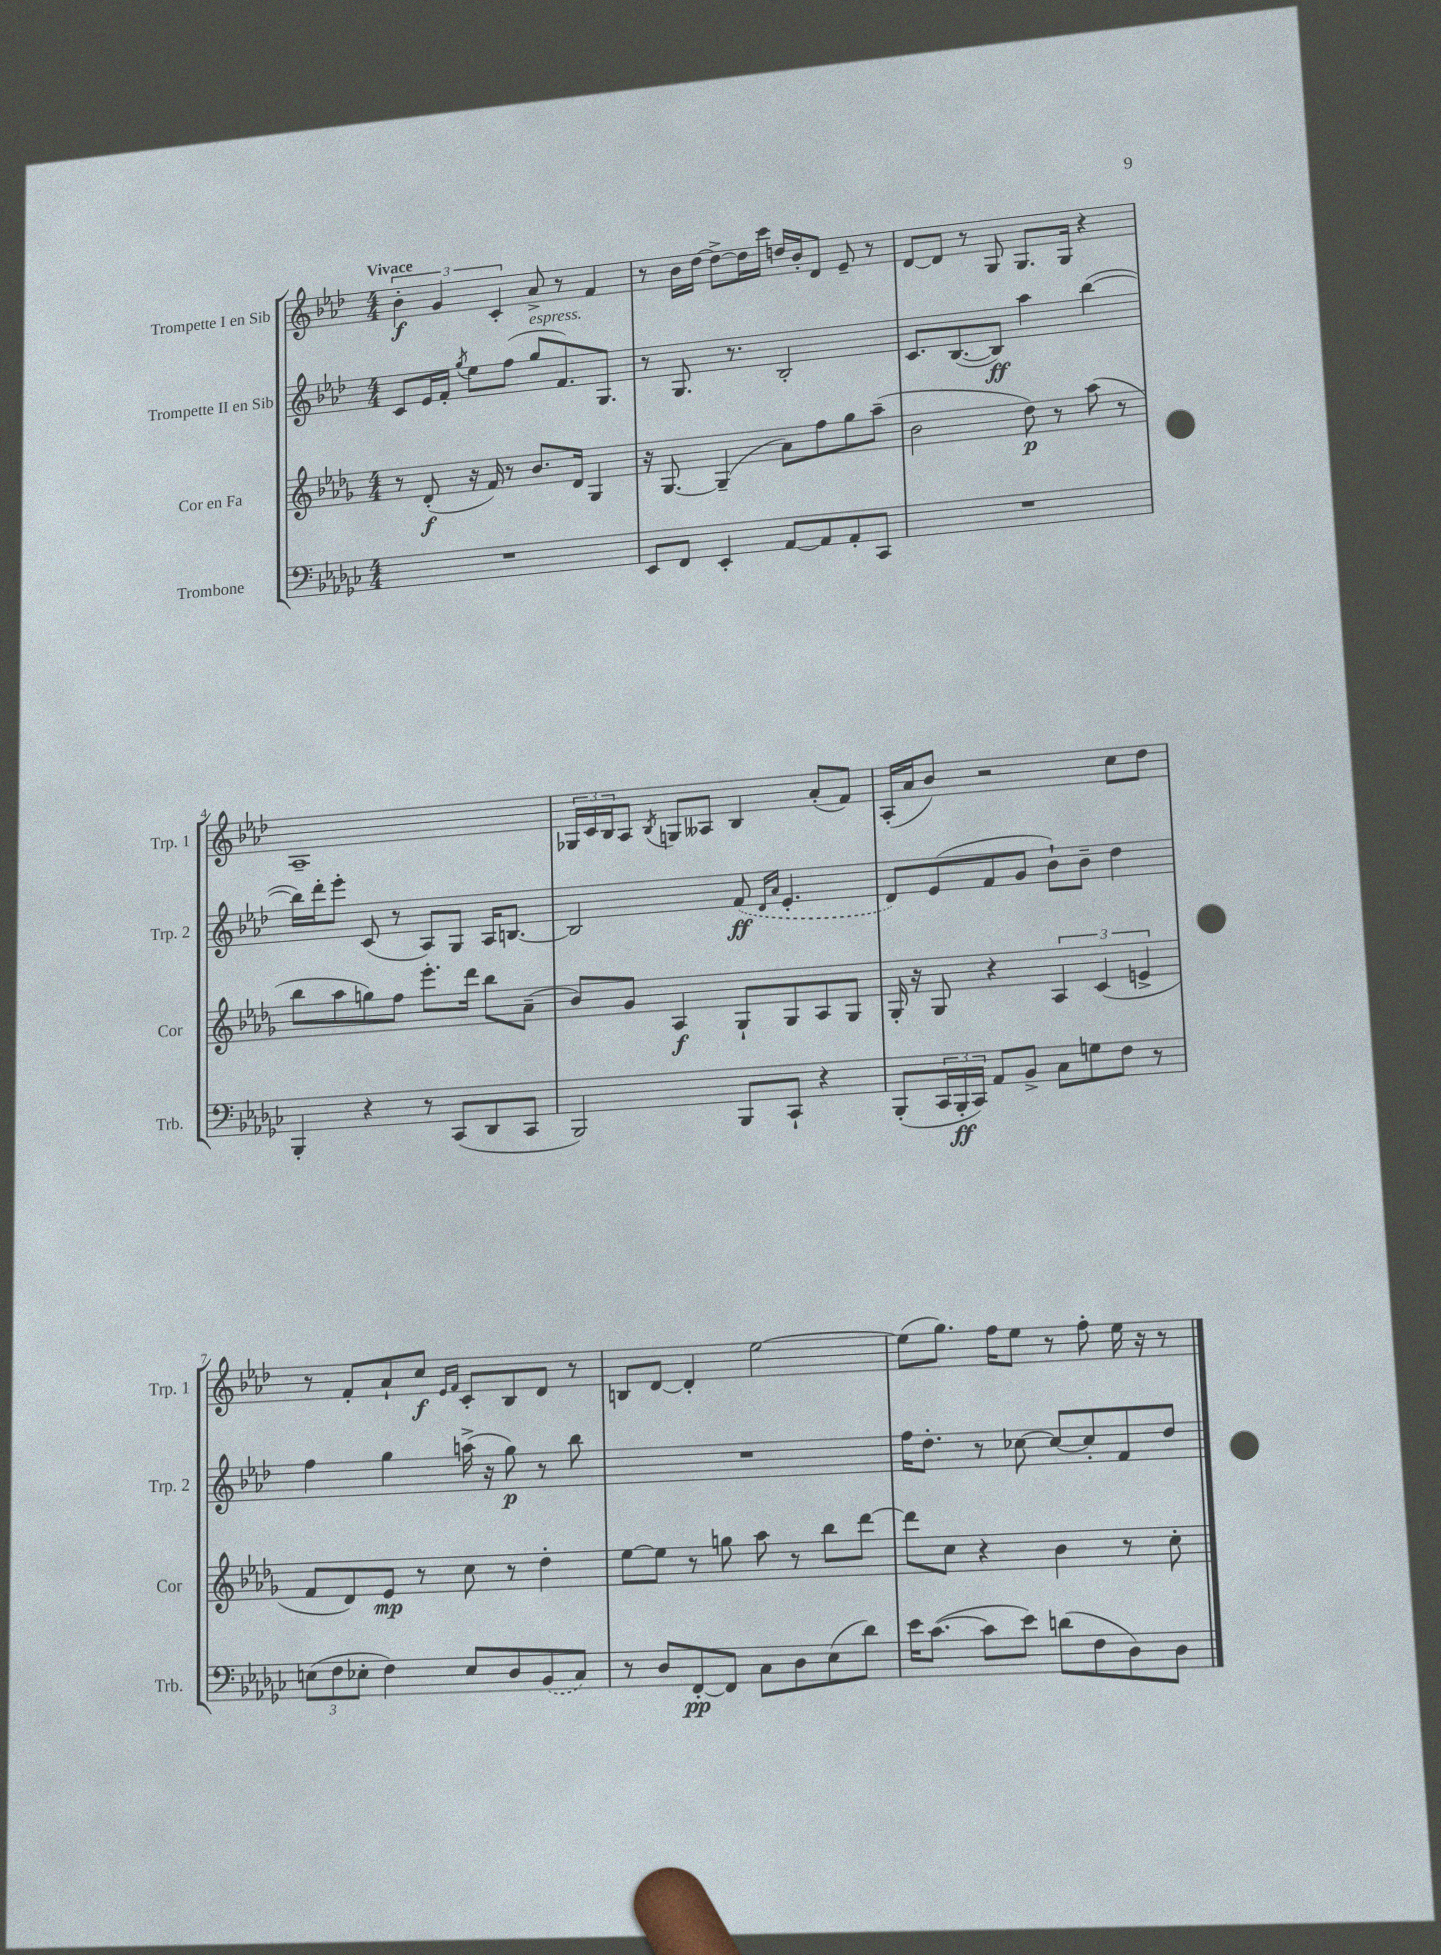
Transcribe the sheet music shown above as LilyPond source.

<<
\new StaffGroup <<
\new Staff = "s0" \with { instrumentName = "Trompette I en Sib" shortInstrumentName = "Trp. 1" } {
    \clef treble \key aes \major \numericTimeSignature \time 4/4 \tempo "Vivace"
    \tuplet 3/2 { bes'4-.\f g'4 c'4-. } aes'8-> r8 f'4 |
    r8 bes'16 des''16~ des''8~-> des''16 c'''16 d''16 bes'16-. des'8 ees'8-- r8 |
    des'8~ des'8 r8 g8 g8. g16 r4 |
    aes1-- |
    \tuplet 3/2 { ges16 c'16 bes16 } aes8 \acciaccatura { bes8 } g8 aeses8 bes4 aes'8-.( f'8) |
    aes16-.( aes'16 bes'8) r2 c''8 des''8 |
    r8 f'8-. aes'8-! c''8\f \grace { ees'16 f'16 } c'8-. bes8 des'8 r8 |
    b8 des'8~ des'4-. ees''2~ |
    ees''8( g''8.) f''16 ees''8 r8 f''8-. ees''16 r16 r8 \bar "|." |
}
\new Staff = "s1" \with { instrumentName = "Trompette II en Sib" shortInstrumentName = "Trp. 2" } {
    \clef treble \key aes \major \numericTimeSignature \time 4/4
    c'8 ees'16 f'16-. \acciaccatura { g''8 } ees''8 f''8( g''8^\markup { \italic "espress." } f'8.) g8. |
    r8 g8. r8. bes2-. |
    c'8. bes8.~( bes8\ff) aes''4 bes''4~( |
    bes''16) des'''16-. ees'''8-. c'8( r8 aes8) g8 aes16 b8.~ |
    b2 \once \slurDashed f'8\ff( \grace { des'16 aes'16 } ees'4.-. |
    des'8) ees'8( f'8 g'8 bes'8-!) bes'8-- des''4 |
    f''4 g''4 a''16->( r16 g''8\p) r8 bes''8 |
    R1 |
    f''16 des''8.-. r8 ces''8~ ces''8~ ces''8-. f'8 des''8 \bar "|." |
}
\new Staff = "s2" \with { instrumentName = "Cor en Fa" shortInstrumentName = "Cor" } {
    \clef treble \key des \major \numericTimeSignature \time 4/4
    r8 des'8-.\f( r16 f'16) r8 bes'8. des'16 ges4 |
    r16 ges8.~ ges4--( aes'8) f''8 ges''8 aes''8--( |
    bes'2 des''8\p) r8 aes''8( r8 |
    bes''8 aes''8 g''8) f''8 ees'''8.-. des'''16 bes''8 aes'8--( |
    bes'8) ges'8 aes4\f ges8-! ges8 aes8 ges8 |
    ges16-. r16 ges8 r4 \tuplet 3/2 { aes4 c'4( e'4-> } |
    f'8 des'8) ees'8\mp r8 c''8 r8 des''4-. |
    ees''8~ ees''8 r8 g''8 aes''8 r8 bes''8 des'''8~ |
    des'''8 c''8 r4 bes'4 r8 c''8-. \bar "|." |
}
\new Staff = "s3" \with { instrumentName = "Trombone" shortInstrumentName = "Trb." } {
    \clef bass \key ges \major \numericTimeSignature \time 4/4
    R1 |
    ees,8 f,8 ees,4-. aes,8~ aes,8 aes,8-. ces,8 |
    R1 |
    bes,,4-. r4 r8 ces,8( des,8 ces,8 |
    bes,,2) bes,,8 ces,8-! r4 |
    bes,,8-.( \tuplet 3/2 { ces,16 bes,,16-.\ff ces,16) } aes,8 bes,8-> ces8 g8 f8 r8 |
    \tuplet 3/2 { e8( f8 ees8-. } f4) ees8 des8 \once \slurDashed bes,8( ces8) |
    r8 des8 f,8~-.\pp f,8 ces8 des8 ees8( des'8) |
    ees'16 ces'8.~( ces'8 ees'8) d'8( f8 des8) des8 \bar "|." |
}
>>
>>
